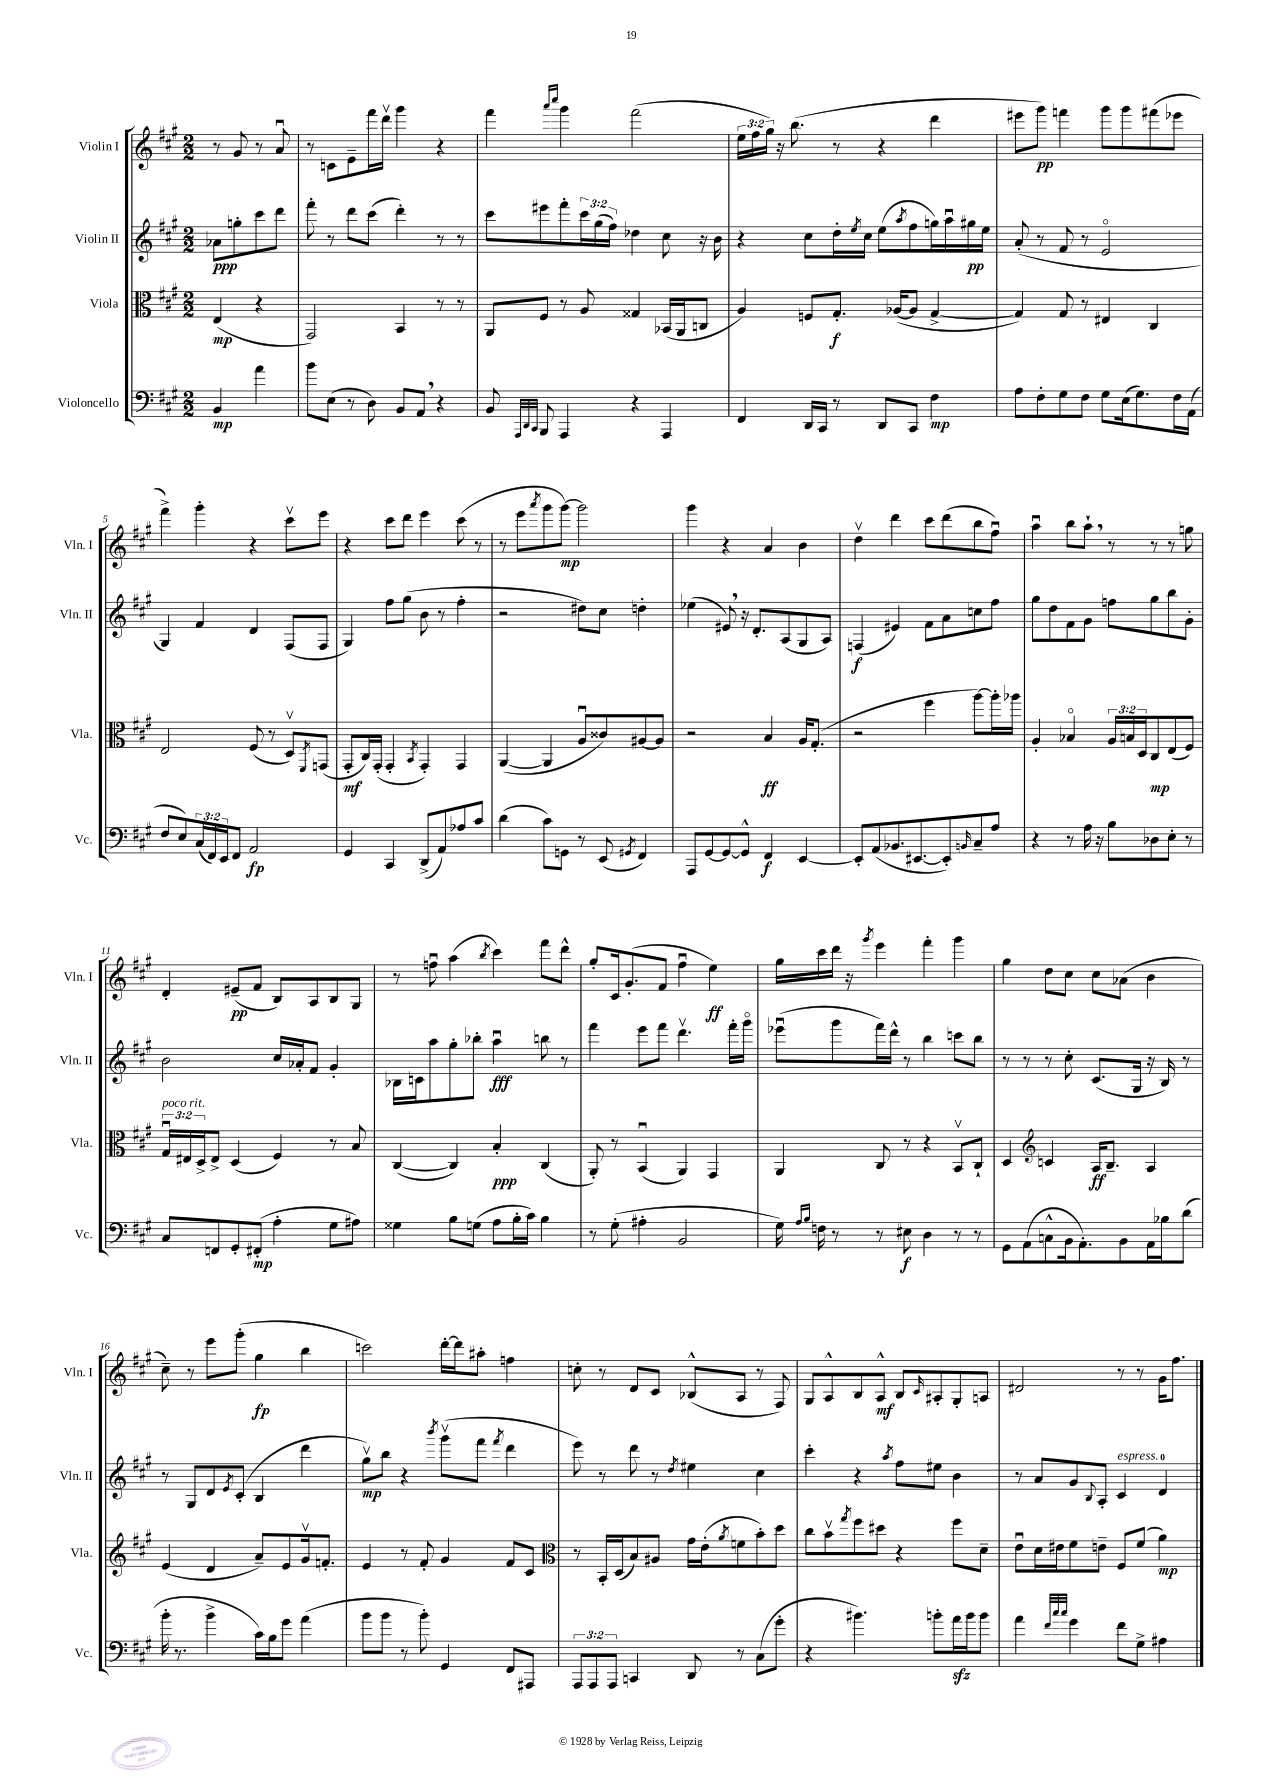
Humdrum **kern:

**kern	**kern	**kern	**kern
*staff4	*staff3	*staff2	*staff1
*clefF4	*clefC3	*clefG2	*clefG2
*k[f#c#g#]	*k[f#c#g#]	*k[f#c#g#]	*k[f#c#g#]
*M2/2	*M2/2	*M2/2	*M2/2
4BB	(4E	8a-	8r
.	.	8gg'	8g#
4a	4r	8ccc#	8r
.	.	8ddd	8au
=	=	=	=
8b	2GG#)	8fff#'	8r
(8E	.	8r	8c
8r	.	8ddd	8e~
8D)	.	(8ccc#	16fff#
.	.	.	16dddv
8BB	4BB	4ddd')	4ggg#
8AA	.	.	.
4r	8r	8r	4r
.	8r	8r	.
=	=	=	=
8BB	8AA	8ccc#	4fff#
32qqAAA	.	.	.
32qqDD	.	.	.
32qqCC#	.	.	.
8BBB	8F#	8eee#	.
.	.	.	16qqaaa
.	.	.	16qqcccc#
4AAA	8r	8fff#'	4ggg#
.	8A	24ccc#	.
.	.	(24gg#	.
.	.	24ff#)	.
4r	4G##	4dd-	(2fff#
4AAA	(16BB-	8cc#	.
.	16AA	.	.
.	8C	16r	.
.	.	16b	.
=	=	=	=
4FF#	4A)	4r	24ee
.	.	.	24ff#
.	.	.	24gg#)
.	.	.	16r
.	.	.	(8.bb
16DD	8F	8cc#	.
16CC#	.	.	.
8r	8.G#'	16dd'	8r
.	.	8qee	.
.	.	16cc#	.
8DD	.	(8ee	4r
.	([16A-	.	.
.	.	8qaa	.
8CC#	8A-]	8ff#	.
4F#	[4G#^	16gg)	4ddd
.	.	16aau	.
.	.	16gg#	.
.	.	16ee	.
=	=	=	=
8A	4G#])	(8a'	8eee#
8F#'	.	8r	8ggg#)
8G#	8G#	8f#	4fff
8F#	8r	8r	.
8G#	4E#	2eo	8ggg#
(16E	.	.	8ggg#
8.G#)	.	.	.
.	4C#	.	(8fff#
16F#	.	.	8eee-
(16AA	.	.	.
=	=	=	=
8F#	2E	4G#)	4fff#^)
8E)	.	.	.
(24C#	.	4f#	4ggg#'
24FF#)	.	.	.
24EE	.	.	.
8FF#	.	.	.
2AA	(8F#	4d	4r
.	8r	.	.
.	8Dv)	(8F#	8ccc#v
.	8qFF#	.	.
.	(8GG	8F#	8eee
=	=	=	=
4GG#	8GG#'	4G#)	4r
.	16C#)	.	.
.	(16GG#'	.	.
4CC#	4GG#'	8ff#	8ccc#
.	.	(8gg#	8ddd
.	8qBB	.	.
(8DD^	4GG#')	8b	4eee
8AA)	.	8r	.
8A-	4GG#	4ff#'	(8ccc#
8c#	.	.	8r
=	=	=	=
(4d	([4AA	2r	8r
.	.	.	8eee
.	.	.	8qaaa
8c#)	4AA]	.	8ggg#
8GG	.	.	[8ggg#)
8r	8Au	8dd#)	2ggg#]
(8EE	8c##)	8cc#	.
8qGG#	.	.	.
4FF#)	[8A#	4dd'	.
.	8A#]	.	.
=	=	=	=
8AAA	2r	(4ee-	4ggg#
[8GG#	.	.	.
8GG#_	.	8e#)	4r
8GG#^^]	.	16r	.
.	.	8.d'	.
4FF#	4B	.	4a
.	.	(8A	.
[4EE	16A	8G#	4b
.	(8.G#'	.	.
.	.	8A)	.
=	=	=	=
8EE']	2r	(4F	4ddv
(8AA	.	.	.
8.BB-	.	4e#)	4ddd
[8.EE#	.	.	.
.	4ff#	8f#	8ccc#
8EE#'])	.	8a	(8ddd
16qqBB	.	.	.
8C#~	[8aa)	8cc	8bb
8A	16aa']	8ff#	8ff#u)
.	16aa-	.	.
=	=	=	=
4r	4A'	8gg#	4aau
.	.	8dd	.
8r	4B-o	8f#	8bb
16A	.	8g#	8aa`
16r	.	.	.
8B	24A	8ff	8r
.	24B	.	.
.	24D	.	.
8D-	8C#	8gg#	8r
8E'	(8E	8bb	8r
8r	8F#)	8g#'	8gg
=	=	=	=
8C#	24G#u	2b	4d'
.	24E#	.	.
.	24D^	.	.
8FF	8E#^	.	.
8GG#'	(4D	.	(8e#~
(8FF#'	.	.	8f#
4A'	4F#)	16cc#	8B)
.	.	16a-'	.
.	.	8f#	8A
8G#	8r	4g#'	8B
8A#)	8B	.	8G#
=	=	=	=
4G##	([4C#	16B-	8r
.	.	16c	.
.	.	8aa	8ffu
8B	4C#])	8gg#'	(4aa
(8G	.	8bb-'	.
.	.	.	8qbb
8A	4B'	4aau	4ccc#)
16B'	.	.	.
16c#)	.	.	.
4B	(4C#	8bb	8fff#
.	.	8r	8ddd^^
=	=	=	=
8r	8AA')	4fff#	8gg#'
(8G#'	8r	.	16c#
.	.	.	(8.g#'
4A#'	(4BBu	8eee	.
.	.	8fff#	8f#
2BB	4AA)	4.dddv	4ff#u
.	4GG#	.	4ee)
.	.	16fff#'	.
.	.	16ggg#o	.
=	=	=	=
16G#)	4AA	(8eee-u	16gg#
16qqA	.	.	.
16qqB	.	.	.
16F	.	.	16ccc#
8r	.	8ggg#	16ddd
.	.	.	16r
.	.	.	8qggg#
8r	8C#	16fff#)	4eee
.	.	16ddd^^	.
8E#	8r	8r	.
4D	4r	4bb	4fff#'
8r	8BBv	8ccc	4ggg#
8r	8C#`	8bb	.
=	=	=	=
8GG#	4D	8r	4gg#
(8AA	.	8r	.
*	*clefG2	*	*
8C^^	4c	8r	8dd
16BB	.	8cc#'	8cc#
8.AA')	.	.	.
.	16A	(8.c#	8cc#
.	8.B~	.	.
8BB	.	.	(8a-
.	.	16G#	.
16AA	4A	16r	4b
16B-	.	16B)	.
(8d	.	8r	.
=	=	=	=
16b'	(4e	8r	8cc#~)
8.r	.	.	.
.	.	8G#	8r
4b^	4d	8d	8eee
.	.	8qe	.
.	.	(8c#'	(8ggg#'
16c#)	8a~)	4B	4gg#
16B	.	.	.
8g#	8e	.	.
(4a	16g#v	4ddd	4bb
.	8.f'	.	.
=	=	=	=
8b	4e	8gg#v)	2ccc)
8b	.	8bb	.
8r	8r	4r	.
8b')	8f#'	.	.
.	.	8qbbb	.
4GG#	4g#	(8ggg#v	[16ddd'
.	.	.	16ddd]
.	.	8fff#	8aa#'
.	.	8qfff#	.
8FF#	8f#	4ddd	4ff
8AAA#	8c#	.	.
=	=	=	=
*	*clefC3	*	*
12AAA	8r	8eee)	8cc'
12AAA	.	.	.
.	16BB'	8r	8r
12AAA	.	.	.
.	(16D	.	.
4CC	8B)	8ddd	8d
.	8A#	8r	8c#
.	.	8qdd	.
8DD	16g#	4ee#	(8B-^^
.	(16e'	.	.
.	8qa	.	.
8r	8f	.	8A
(8C#	8b')	4cc#	8r
8g#'	8dd	.	8F#)
=	=	=	=
4r	8cc#	4ccc#'	8G#
.	8bv	.	8A^^
.	8qgg#	.	.
4.b#)	8ff#	4r	8B
.	8dd#	.	8A^^
.	.	8qaa	.
.	4r	8ff#	8B
.	.	.	16qqc#
8b'	.	8ee#	8A#'
16a	8ff#	4b	8G#'
16b	.	.	.
8b	8d~	.	8A
=	=	=	=
4a	8eu	8r	2d#
.	16d	8a	.
.	16e#	.	.
32qqf#	.	.	.
32qqcc#	.	.	.
32qqcc#	.	.	.
4g#	8f#	8g#	.
.	.	8qqB	.
.	8e~	8A'	.
8f#	8F#	4c#	8r
8G#^	(8f#	.	8r
4A#	4a)	4d	16g#
.	.	.	8.ff#
==	==	==	==
*-	*-	*-	*-
